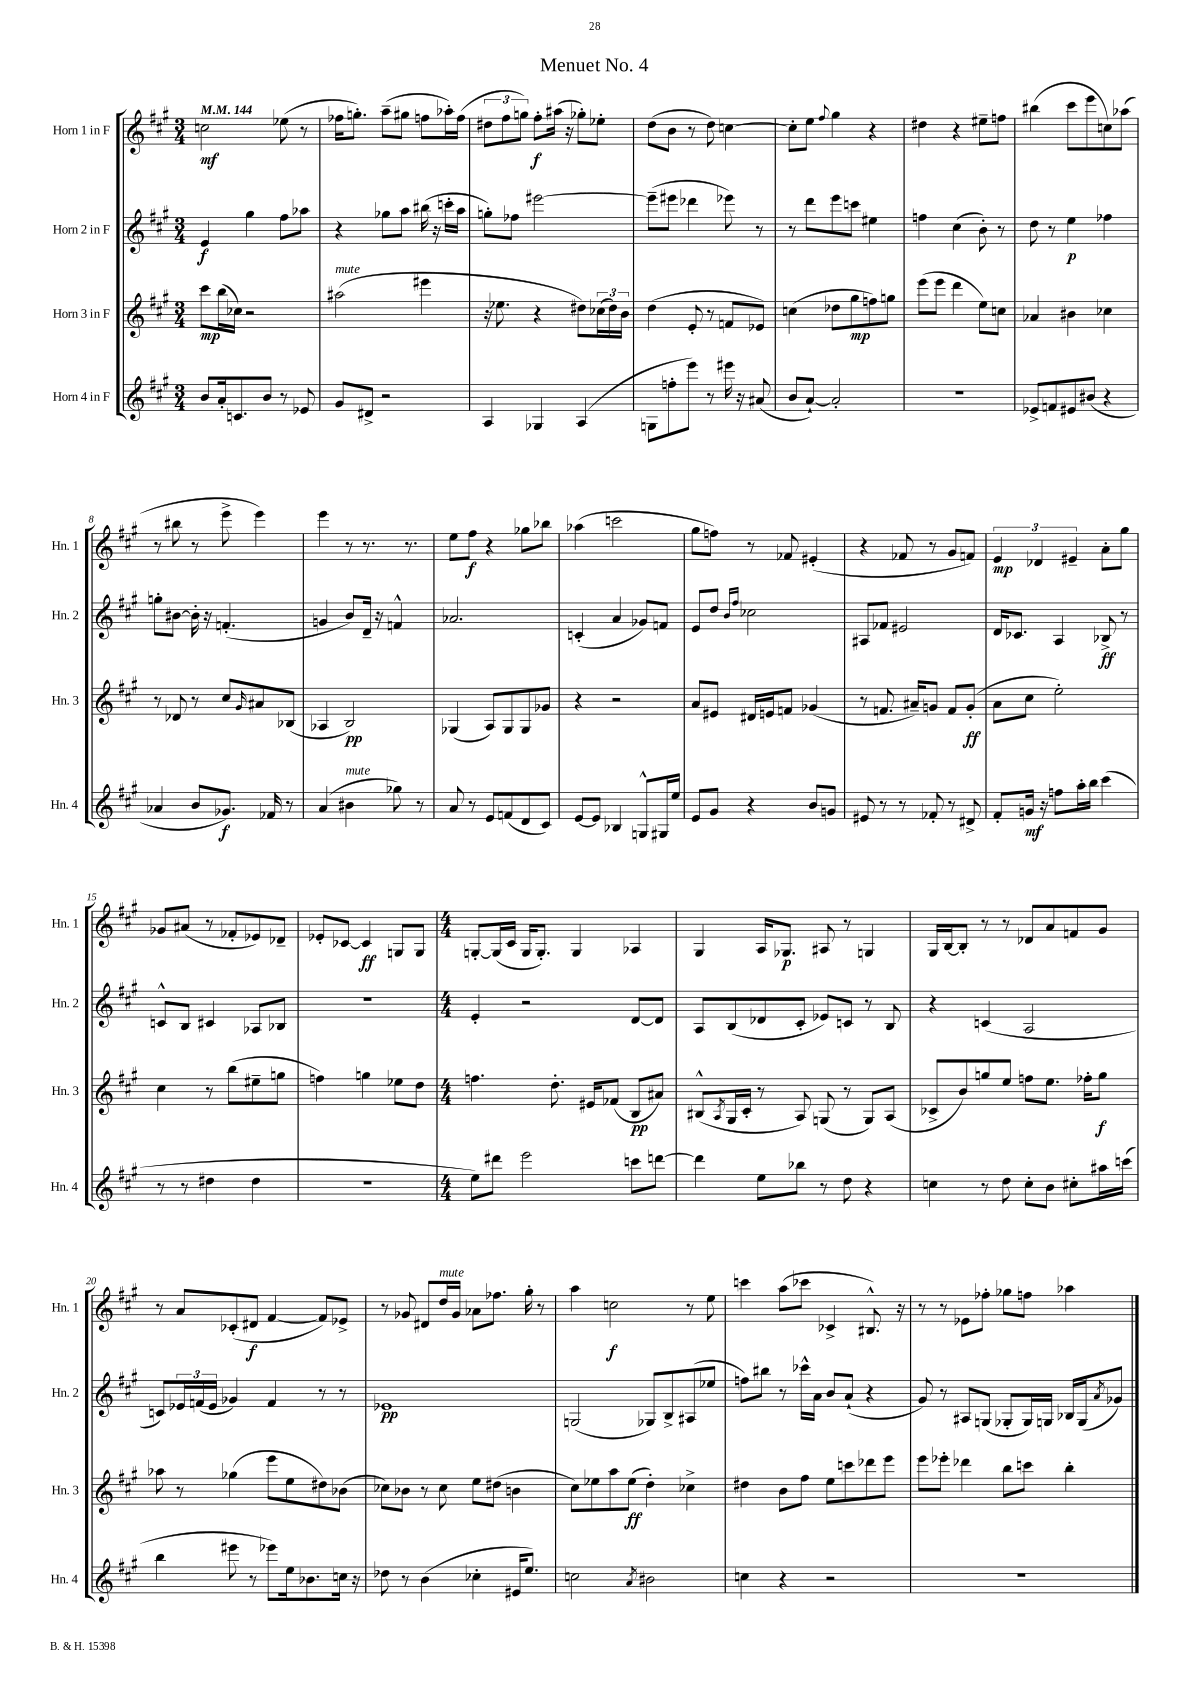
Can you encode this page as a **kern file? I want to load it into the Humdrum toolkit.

**kern	**kern	**kern	**kern
*staff4	*staff3	*staff2	*staff1
*clefG2	*clefG2	*clefG2	*clefG2
*k[f#c#g#]	*k[f#c#g#]	*k[f#c#g#]	*k[f#c#g#]
*M3/4	*M3/4	*M3/4	*M3/4
*MM144	*MM144	*MM144	*MM144
8b/L	8ccc#\L	4e/	2cc\
16a'/k	(16bb\L	.	.
8.c/	16cc-\JJ)	.	.
.	2r	4gg#\	.
8b/J	.	.	.
8r	.	8ff#\L	(8ee-\
8e-/	.	8aa-\J	8r
=	=	=	=
8g#/L	(2aa#\	4r	16ff-\LK
.	.	.	8.gg'\J)
8d#^/J	.	.	.
2r	.	8gg-\L	(8aa~\L
.	.	8aa\J	8gg#\J
.	4eee#\	(16bb#\	8ff\L
.	.	16r	.
.	.	16ccc'\LL	16aa-'\L)
.	.	16aa\JJ	(16ff\JJ
=	=	=	=
4A/	16r	8gg'\L)	12dd#\L
.	8.ee-\	.	.
.	.	.	12ff#\
.	.	8ff-\J	.
.	.	.	12gg\J)
4G-/	4r	[2eee#\	8ff#'\L
.	.	.	(16aa#\Jk
.	.	.	16r
(4A/	8dd#\L)	.	8gg-'\L)
.	(24cc-\L	.	8ee-'\J
.	24dd#\)	.	.
.	24b\JJ	.	.
=	=	=	=
8G\L	(4dd\	(8eee#~\]L	(8dd\L
8ff'\	.	8eee#\J	8b\J
8eee\J)	8e'/	4ddd-\	8r
8r	8r	.	8dd\)
16eee#\	8f/L	8eee-\)	[4cc\
16r	.	.	.
(8a#/	8e-/J)	8r	.
=	=	=	=
8b/L	(4cc\	8r	8cc'\]L
[8a`/J)	.	8ddd\L	8ee\J
.	.	.	8qqff#/
2a'/]	8dd-\L	8eee\	4gg#\
.	8gg#\	8ccc\J	.
.	8ff\)	4ee#\	4r
.	8gg\J	.	.
=	=	=	=
2.r	(8eee\L	4ff\	4dd#\
.	8eee\J	.	.
.	4ddd\	(4cc#\	4r
.	8ee\L)	8b'\)	8ee#~\L
.	8cc\J	8r	8ff\J
=	=	=	=
8e-^/L	4a-/	8dd\	(4bb#\
8f/	.	8r	.
8e#/	4b#\	4ee\	8ccc#\L
(8b#/J	.	.	8eee\
4r	4cc-\	4ff-\	8cc\)
.	.	.	(8aa-\J
=	=	=	=
4a-/	8r	8gg'\L	8r
.	8d-/	[8b#\J	8bb#\
8b/L	8r	16b#'\]	8r
.	.	16r	.
8.g-/J)	8cc#/L	(4.f'/	8eee^\
.	16qqg#/	.	.
.	8a#/	.	4eee\)
16f-/	.	.	.
8r	(8B-/J	.	.
=	=	=	=
(4a/	4A-/	4g/	4eee\
4b#\	2B/)	8b/L)	8r
.	.	16d~/Jk	8.r
.	.	16r	.
8gg-\)	.	4f^^/	.
.	.	.	8.r
8r	.	.	.
=	=	=	=
8a/	(4G-/	2.a-/	8ee\L
8r	.	.	8ff#\J
8e/L	8A/L)	.	4r
(8f/	8G-/	.	.
8d/	8G-/	.	8gg-\L
8c#/J)	8g-/J	.	8bb-\J
=	=	=	=
[8e/L	4r	(4c'/	(4aa-\
8e/]J	.	.	.
4B-/	2r	4a/	2ccc\
8G^^/L	.	8g-/L)	.
16G#/L	.	8f/J	.
16ee/JJ	.	.	.
=	=	=	=
8e/L	8a/L	8e/L	8gg#\L
8g#/J	8e#/J	8dd/J	8ff\J)
.	.	16qqb/LL	.
.	.	16qqff#/JJ	.
4r	16d#/LL	2cc-\	8r
.	16e/J	.	.
.	8f/J	.	8f-/
8b/L	(4g-/	.	(4e#'/
8g/J	.	.	.
=	=	=	=
8e#/	8r	8A#/L	4r
8r	8.f/	8f-/J	.
8r	.	2e#/	8f-/
.	16a#~/LK)	.	.
8f-'/	8g/J	.	8r
8r	8f/L	.	8g#/L
8d#^/	(8g'/J	.	8f/J)
=	=	=	=
8f#'/L	8a\L	16d/LK	6e/
.	.	8.c-/J	.
16g/Jk	8cc#\J	.	.
.	.	.	6d-/
16r	.	.	.
8ff\L	2ee'\)	4A/	.
.	.	.	6e#~/
16aa'\L	.	.	.
16bb\JJ	.	.	.
(4ccc#\	.	8B-^/	8a'\L
.	.	8r	8gg#\J
=	=	=	=
8r	4cc#\	8c^^/L	8g-/L
8r	.	8B/J	(8a#/J
4dd#\	8r	4c#/	8r
.	(8bb\L	.	8f-'/L
4dd#\	8ee#~\	8A-/L	8e-/)
.	8gg\J	8B-/J	8d-~/J
=	=	=	=
2.r	4ff\)	2.r	8e-'/L
.	.	.	[8c-/J
.	4gg\	.	4c-/]
.	8ee-\L	.	8G/L
.	8dd\J	.	8G/J
=	=	=	=
*M4/4	*M4/4	*M4/4	*M4/4
8ee\L)	4.ff\	4e'/	[8G'/L
8ddd#\J	.	.	(16G/]L
.	.	.	16c#/JJ
2eee\	.	2r	16G/LK
.	.	.	8.G'/J)
.	8.dd'\	.	.
.	.	.	4G/
.	16e#/LK	.	.
.	(8f-/J	.	.
8ccc\L	8B/L	[8d/L	4A-/
[8ddd\J	8a#/J)	8d/]J	.
=	=	=	=
4ddd\]	(8B#^^/L	8A/L	4G#/
.	8qA/	.	.
.	16G#/L	(8B/	.
.	16c#'/JJ	.	.
8ee\L	8r	8d-/	16A/LK
.	.	.	8.G-/J
8bb-\J	8A/)	8c#'/J	.
8r	(8G/	8e-/L)	8A#/
8dd\	8r	8c/J	8r
4r	8G/L)	8r	4G/
.	(8A/J	8B/	.
=	=	=	=
4cc\	8c-^/L	4r	16G#/LL
.	.	.	[16B/J
.	8b/)	.	8B'/]J
8r	8gg/	(4c/	8r
8dd\	8ee/J	.	8r
8cc'\L	8ff\L	2A/	8d-/L
8b\J	8.ee\J	.	8a/
8cc#'\L	.	.	8f/
.	16ff-'\LK	.	.
16aa#\L	8gg\J	.	8g#/J
(16ccc\JJ	.	.	.
=	=	=	=
4bb\	8aa-\	8c/L)	8r
.	8r	24e-/L	8a/L
.	.	(24f/	.
.	.	24e-/JJ	.
8eee#\	(4gg-\	4g-/)	(8c-'/
8r	.	.	8d#/J
8eee-\L)	8eee\L	4f/	[4f#/
16ee\k	8ee\	.	.
8.b-\	.	.	.
.	8dd#\)	8r	8f#/]L)
16cc\Jk	(8b-\J	8r	8e-^/J
16r	.	.	.
=	=	=	=
8dd-\	8cc-\L)	1e-	8r
8r	8b-\J	.	8g-/
(4b\	8r	.	8d#/L
.	8cc-\	.	16dd/L
.	.	.	16g-/JJ
4cc-'\	8ee\L	.	8a-\L
.	(8dd#\J	.	8.ff-\J
16e#/LK	4b\	.	.
8.ee/J)	.	.	16gg#'\
.	.	.	8r
=	=	=	=
2cc\	8cc#\L)	(2G/	4aa\
.	8ee-\	.	.
.	8aa\	.	2cc\
.	(8ee-\J	.	.
8qa/	.	.	.
2b#\	4dd'\)	8G-/L)	.
.	.	8B^/	.
.	4cc-^\	(8A#/	8r
.	.	8ee-/J	8ee\
=	=	=	=
4cc\	4dd#\	8ff\L)	4ccc\
.	.	8bb#\J	.
4r	8b\L	8r	(8aa\L
.	8ff#\J	16ccc-^^\LL	8ccc-\J
.	.	16a\JJ	.
2r	8ee\L	8b/L	4c-^/
.	8ccc\	(8a`/J	.
.	8ddd-\	4r	8.B#^^/)
.	8eee\J	.	.
.	.	.	16r
=	=	=	=
1r	8eee\L	8g#/)	8r
.	8eee-'\J	8r	8r
.	4ddd-\	8A#/L	8e-\L
.	.	(8G/J	8ff-'\J
.	8bb\L	8G-'/L	8gg-\L
.	8ccc\J	16G-/L)	8ff\J
.	.	16G/JJ	.
.	4bb'\	16B-/LL	4aa-\
.	.	(16G/J	.
.	.	8qa/	.
.	.	8g-/J)	.
==	==	==	==
*-	*-	*-	*-
